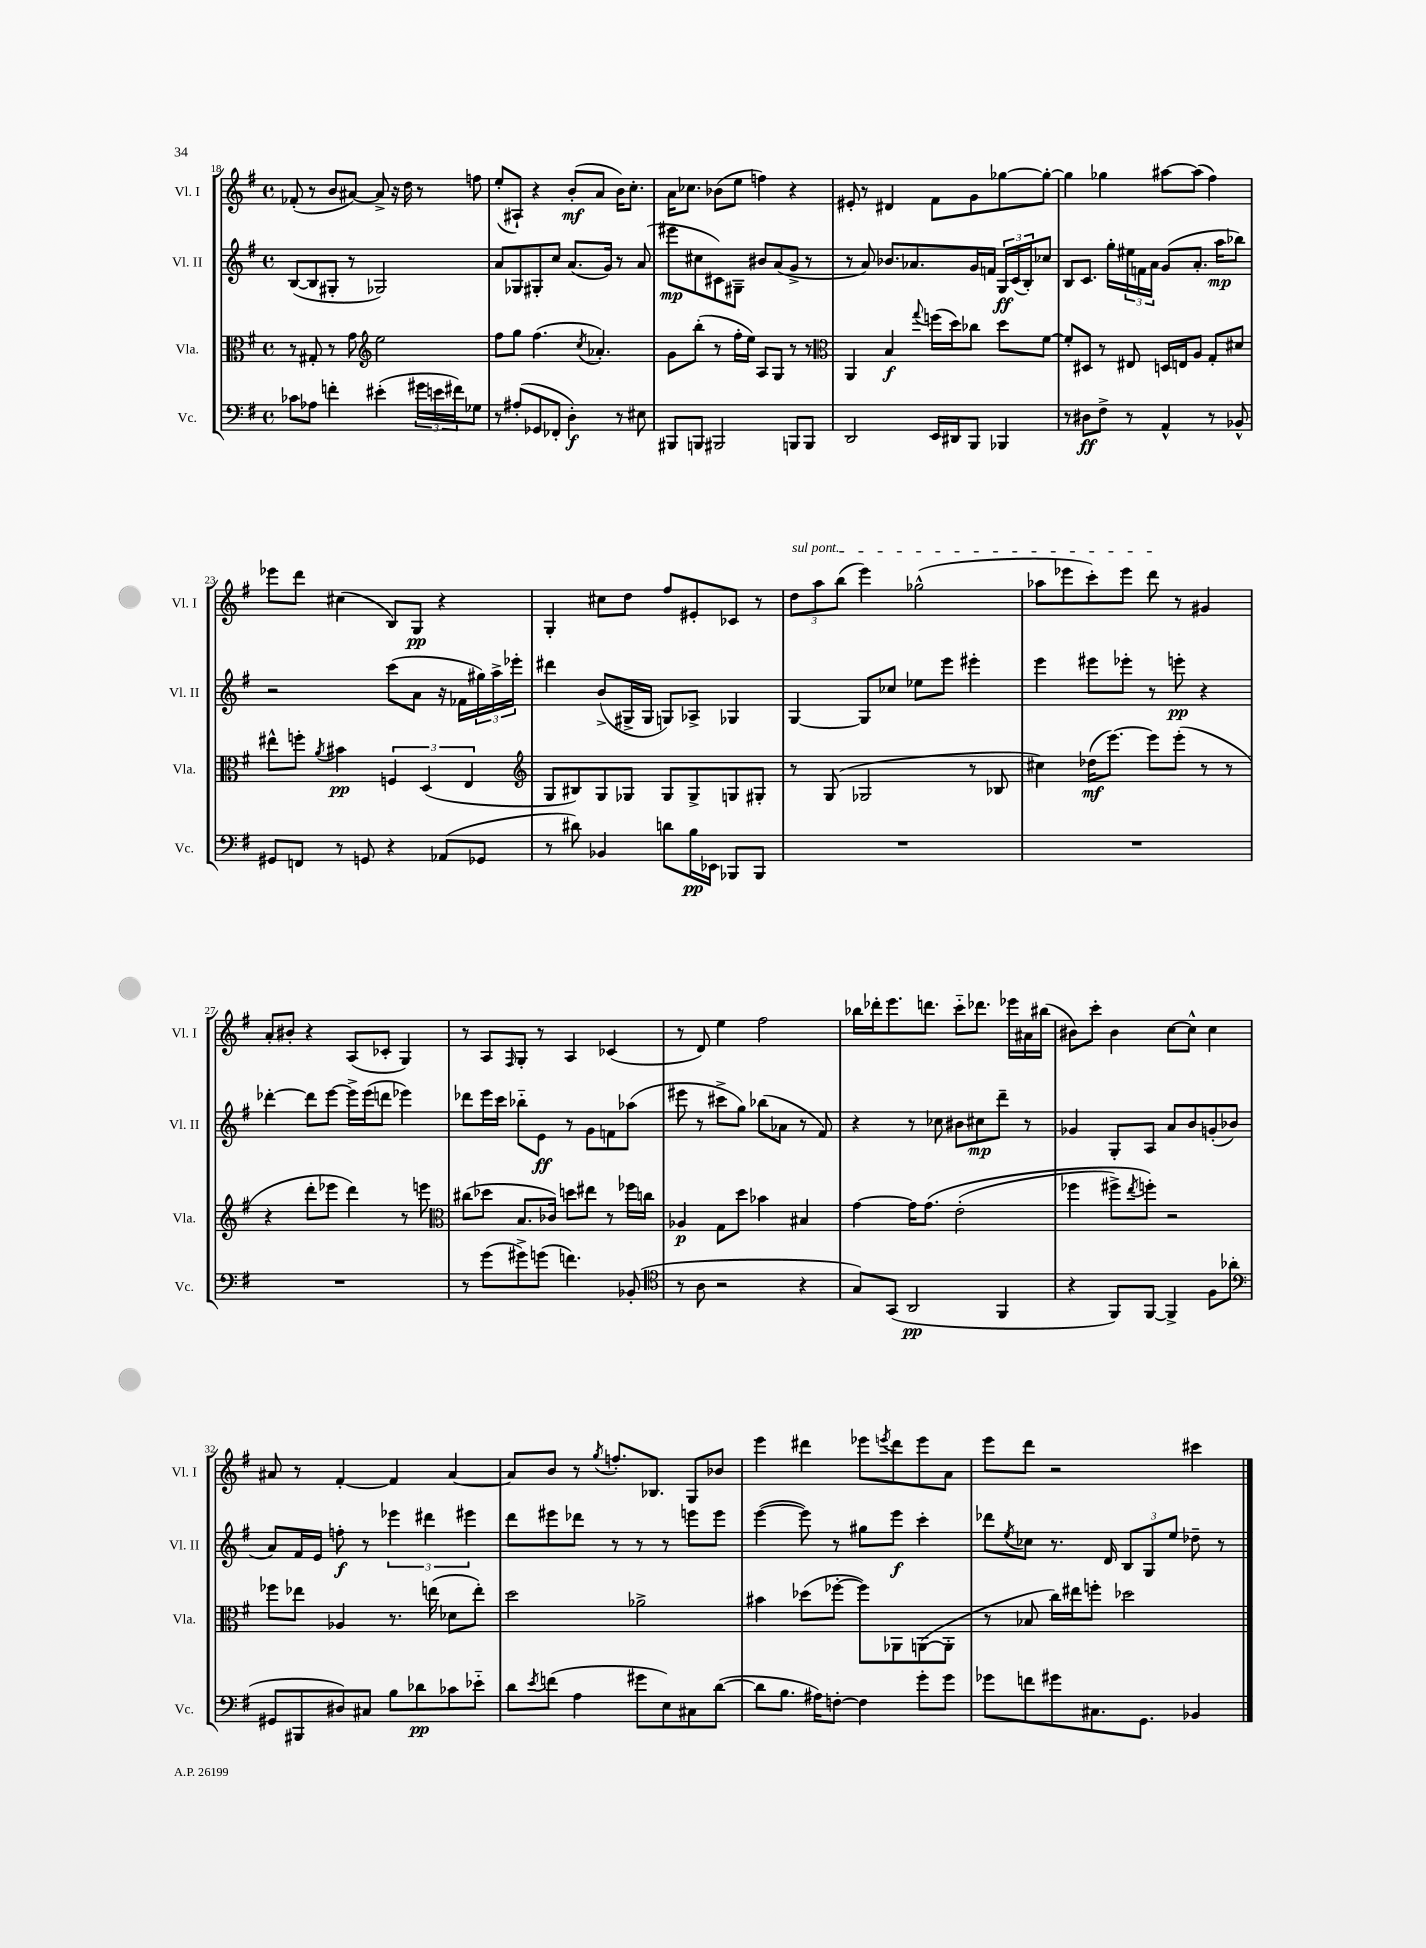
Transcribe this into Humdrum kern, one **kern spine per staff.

**kern	**dynam	**kern	**dynam	**kern	**dynam	**kern	**dynam
*part4	*part4	*part3	*part3	*part2	*part2	*part1	*part1
*staff4	*staff4	*staff3	*staff3	*staff2	*staff2	*staff1	*staff1
*I"Vc.	*	*I"Vla.	*	*I"Vl. II	*	*I"Vl. I	*
*I'Vc.	*	*I'Vla.	*	*I'Vl. II	*	*I'Vl. I	*
*clefF4	*	*clefC3	*	*clefG2	*	*clefG2	*
*k[f#]	*	*k[f#]	*	*k[f#]	*	*k[f#]	*
*M4/4	*	*M4/4	*	*M4/4	*	*M4/4	*
*met(c)	*	*met(c)	*	*met(c)	*	*met(c)	*
=18	=18	=18	=18	=18	=18	=18	=18
8c-X\L	.	8r	.	([8B/L	.	(8f-X'/	.
8A-X\J	.	8G#X'/	.	8B/]	.	8r	.
4fn'\	.	8r	.	8G#X'/J	.	8b/L	.
.	.	8g\	.	8r	.	[8a#X/J)	.
*	*	*clefG2	*	*	*	*	*
(4e#X'\	.	2ee\	.	2G-X/)	.	8a#^/]	.
.	.	.	.	.	.	16r	.
.	.	.	.	.	.	16dd\	.
24g#X\LL	.	.	.	.	.	8r	.
24en\	.	.	.	.	.	.	.
24f#X\J)	.	.	.	.	.	.	.
8G-X\J	.	.	.	.	.	8ffn\	.
=19	=19	=19	=19	=19	=19	=19	=19
8r	.	8ff#\L	.	8a/L	.	(8ee'/L	.
(8A#X'/L	.	8gg\J	.	8G-X/	.	8A#X`/J)	.
8GG-X/	.	(4.ff#\	.	8G#X'/	.	4r	.
8FF-X'/J	.	.	.	8cc/J	.	.	.
4D'\)	f	.	.	(8.a/L	.	(8b'/L	mf
.	.	8qcc/	.	.	.	.	.
.	.	4.a-X'/)	.	.	.	8a/J	.
.	.	.	.	16g/Jk)	.	.	.
8r	.	.	.	8r	.	16b\KL)	.
.	.	.	.	.	.	8.cc'\J	.
8E#X\	.	.	.	(8a/	.	.	.
=20	=20	=20	=20	=20	=20	=20	=20
8BBB#X/L	.	8g\L	.	8eee#X\L	mp	16a\KL	.
.	.	.	.	.	.	8.cc-X\J	.
8BBBn/J	.	(8bb'\J	.	8cc#X\	.	.	.
2BBB#X/	.	8r	.	8c#X\)	.	(8b-X\L	.
.	.	16ff#'\LL	.	8G#X~\J	.	8ee\J	.
.	.	16ee\JJ)	.	.	.	.	.
.	.	8A/L	.	8b#X/L	.	4ffn\)	.
.	.	8G/J	.	(8a/	.	.	.
8BBBn/L	.	8r	.	8g^/J	.	4r	.
8BBB/J	.	8r	.	8r	.	.	.
=21	=21	=21	=21	=21	=21	=21	=21
*	*	*clefC3	*	*	*	*	*
2DD/	.	4AA/	.	8r	.	8e#X'/	.
.	.	.	.	8a/)	.	8r	.
.	.	4B/	f	8.b-X/L	.	4d#X/	.
.	.	.	.	8.a-X/	.	.	.
.	.	8qqgg/	.	.	.	.	.
16EE/LL	.	(16ffn\LL	.	.	.	8f#\L	.
16DD#X/J	.	16dd\J)	.	.	.	.	.
8BBB/J	.	8cc-X\J	.	16g/L	.	8g\	.
.	.	.	.	16fn/JJ	.	.	.
4BBB-X/	.	8dd\L	.	24G/LL	ff	[8gg-X\	.
.	.	.	.	(24c/	.	.	.
.	.	.	.	24B'/J)	.	.	.
.	.	[8f#\J	.	8cc-X/J	.	8gg-'\J_	.
=22	=22	=22	=22	=22	=22	=22	=22
8r	.	8f#'/L]	.	8B/L	.	4gg-\]	.
8D#X\L	ff	8D#X/J	.	8.c/J	.	.	.
8F#^\J	.	8r	.	.	.	4gg-X\	.
.	.	.	.	16gg'\LL	.	.	.
8r	.	8E#X/	.	24ee#X\	.	.	.
.	.	.	.	24fn\	.	.	.
.	.	.	.	24a\JJ	.	.	.
4AA^^/	.	16Dn/LL	.	(8g/L	.	[8aa#X\L	.
.	.	16En/J	.	.	.	.	.
.	.	8A/J	.	8.a'/J	.	(8aa#\J]	.
8r	.	8G'/L	.	.	.	4ff#\)	.
.	.	.	.	16aa\KL	mp	.	.
8BB-X^^/	.	8d#X/J	.	8bb-X\J)	.	.	.
!!LO:LB:g=z
=23	=23	=23	=23	=23	=23	=23	=23
8GG#X/L	.	8ee#X^^\L	.	2r	.	8eee-X\L	.
8FFn/J	.	8ffn'\J	.	.	.	8ddd\J	.
.	.	8qa/	.	.	.	.	.
8r	.	4b#X\	pp	.	.	(4cc#X\	.
8GGn/	.	.	.	.	.	.	.
4r	.	6Fn/	.	(8ccc\L	.	8B/L)	.
.	.	.	.	8a\J	.	8G/J	pp
.	.	(6D/	.	.	.	.	.
(8AA-X/L	.	.	.	16r	.	4r	.
.	.	.	.	16f-X\LL	.	.	.
.	.	6E/	.	.	.	.	.
8GG-X/J	.	.	.	24gg#X\)	.	.	.
.	.	.	.	24aa^\	.	.	.
.	.	.	.	24eee-X'\JJ	.	.	.
=24	=24	=24	=24	=24	=24	=24	=24
*	*	*clefG2	*	*	*	*	*
8r	.	8G/L	.	4ddd#X\	.	4G'/	.
8d#X\)	.	8B#X/)	.	.	.	.	.
4BB-X/	.	8G/	.	(8b^/L	.	8cc#X\L	.
.	.	8G-X/J	.	16G#X^/L	.	8dd\J	.
.	.	.	.	16G#/JJ	.	.	.
8dn\L	.	8G-/L	.	8Gn/L)	.	8ff#/L	.
16B\L	pp	8G-^/	.	8A-X^/J	.	8e#X'/	.
16EE-X\JJ	.	.	.	.	.	.	.
8BBB-X/L	.	8Gn/	.	4G-X/	.	8c-X/J	.
8BBB-/J	.	8G#X'/J	.	.	.	8r	.
=25	=25	=25	=25	=25	=25	=25	=25
!	!	!	!	!	!	!LO:TX:a:i:t=sul pont.	!
1r	.	8r	.	[4G/	.	12dd\L	.
.	.	.	.	.	.	12aa\	.
.	.	(8G/	.	.	.	.	.
.	.	.	.	.	.	(12bb\J	.
.	.	2G-X/	.	8G/L]	.	4eee\)	.
.	.	.	.	8cc-X/J	.	.	.
.	.	.	.	8ee-X\L	.	(2gg-X^^\	.
.	.	.	.	8eee\J	.	.	.
.	.	8r	.	4eee#X'\	.	.	.
.	.	8B-X/	.	.	.	.	.
=26	=26	=26	=26	=26	=26	=26	=26
1r	.	4cc#X\)	.	4eee\	.	8aa-X\L	.
.	.	.	.	.	.	8eee-X\	.
.	.	(16dd-X\KL	mf	8eee#X\L	.	8ccc'\)	.
.	.	[8.eee\J)	.	.	.	.	.
.	.	.	.	8eee-X'\J	.	8eee-\J	.
.	.	8eee\L]	.	8r	.	8ddd\	.
.	.	(8eee'\J	.	8eeen'\	pp	8r	.
.	.	8r	.	4r	.	4g#X/	.
.	.	8r	.	.	.	.	.
!!LO:LB:g=z
=27	=27	=27	=27	=27	=27	=27	=27
1r	.	4r	.	[4ddd-X'\	.	8a'/L	.
.	.	.	.	.	.	8b#X'/J	.
.	.	8ddd'\L	.	8ddd-\L]	.	4r	.
.	.	8eee-X\J	.	[8eee\J	.	.	.
.	.	4ddd\)	.	16eee^\LL]	.	(8A/L	.
.	.	.	.	(16eee\J	.	.	.
.	.	.	.	8dddn\J	.	8c-X'/J	.
.	.	8r	.	4eee-X\)	.	4G/)	.
.	.	8eeen\	.	.	.	.	.
=28	=28	=28	=28	=28	=28	=28	=28
*	*	*clefC3	*	*	*	*	*
8r	.	(8cc#X\L	.	8ddd-X\L	.	8r	.
(8g\L	.	8dd-X\J	.	16eee\L	.	8A/L	.
.	.	.	.	16ccc\JJ	.	.	.
.	.	.	.	.	.	16qqF#/	.
8g#X^\)	.	8.B/L	.	8bb-X\L	.	8G'/J	.
(8gn\J	.	.	.	8e\J	ff	8r	.
.	.	16c-X/Jk)	.	.	.	.	.
4.fn\)	.	8ddn\L	.	8r	.	4A/	.
.	.	8ee#X\J	.	8g\L	.	.	.
.	.	8r	.	8fn\	.	(4c-X/	.
(8BB-X'/	.	16ff-X\LL	.	(8aa-X\J	.	.	.
.	.	16ccn\JJ	.	.	.	.	.
=29	=29	=29	=29	=29	=29	=29	=29
*clefC4	*	*	*	*	*	*	*
8r	.	4A-X/	p	8eee#X\	.	8r	.
8A\	.	.	.	8r	.	8d/)	.
2r	.	8G\L	.	8ccc#X^\L	.	4ee\	.
.	.	8dd\J	.	8gg\J)	.	.	.
.	.	4b-X\	.	(8bb-X\L	.	2ff#\	.
.	.	.	.	8a-X\J	.	.	.
4r	.	4B#X/	.	8r	.	.	.
.	.	.	.	8f#/)	.	.	.
=30	=30	=30	=30	=30	=30	=30	=30
8G/L)	.	[4g\	.	4r	.	16bb-X\LL	.
.	.	.	.	.	.	16ddd-X'\J	.
(8GG/J	.	.	.	.	.	8.eee\	.
2AA/	pp	16g\KL]	.	8r	.	.	.
.	.	(8.g\J	.	.	.	8.dddn\J	.
.	.	.	.	8cc-X\	.	.	.
.	.	(2e'\	.	8b#X\L	.	8ccc\L	.
.	.	.	.	8cc#X\	mp	8.ddd-X\J	.
4FF#/	.	.	.	8ddd~\J	.	.	.
.	.	.	.	.	.	16eee-X\LL	.
.	.	.	.	8r	.	16a#X\	.
.	.	.	.	.	.	(16bb#X\JJ	.
=31	=31	=31	=31	=31	=31	=31	=31
4r	.	4ff-X\	.	4g-X/	.	8b#X\L)	.
.	.	.	.	.	.	8ccc'\J	.
8FF#/L)	.	8ff#X^\L)	.	8G'/L	.	4b#\	.
.	.	8qee/	.	.	.	.	.
[8FF#/J	.	8ffn'\J)	.	8A/J	.	.	.
4FF#^/]	.	2r	.	8a/L	.	[8cc\L	.
.	.	.	.	8b/	.	8cc^^\J]	.
8F#\L	.	.	.	(8gn'/	.	4cc\	.
(8a-X\J	.	.	.	8b-X/J	.	.	.
!!LO:LB:g=z
=32	=32	=32	=32	=32	=32	=32	=32
*clefF4	*	*	*	*	*	*	*
8GG#X/L	.	8ff-X\L	.	8a/L)	.	8a#X/	.
8BBB#X/	.	8ee-X\J	.	16f#/L	.	8r	.
.	.	.	.	16e/JJ	.	.	.
8D#X/)	.	4A-X/	.	8ffn'\	f	[4f#'/	.
8C#X/J	.	.	.	8r	.	.	.
8B\L	.	8.r	.	6eee-X\	.	4f#/]	.
8d-X\	pp	.	.	.	.	.	.
.	.	.	.	6ddd#X\	.	.	.
.	.	(16een\	.	.	.	.	.
8c-X\	.	8d-X\L	.	.	.	[4a#/	.
.	.	.	.	6eee#X\	.	.	.
8e-X\J	.	8ee'\J)	.	.	.	.	.
=33	=33	=33	=33	=33	=33	=33	=33
8d\L	.	2dd\	.	8ddd\L	.	8a#/L]	.
8qe/	.	.	.	.	.	.	.
(8fn\J	.	.	.	8eee#X\	.	8b/J	.
4A\	.	.	.	8ddd-X\J	.	8r	.
.	.	.	.	.	.	8qgg/	.
.	.	.	.	8r	.	8.ffn'/L	.
8g#X\L	.	2a-X^\	.	8r	.	.	.
.	.	.	.	.	.	8.B-X/J	.
8E\)	.	.	.	8r	.	.	.
8C#X\	.	.	.	8eeen\L	.	8G/L	.
([8d\J	.	.	.	8eee\J	.	8b-X/J	.
=34	=34	=34	=34	=34	=34	=34	=34
8d\L]	.	4b#X\	.	([4eee\	.	4eee\	.
8.B\J	.	.	.	.	.	.	.
.	.	(8dd-X\L	.	8eee\])	.	4ddd#X\	.
16A#X\KL)	.	.	.	.	.	.	.
[8Fn'\J	.	[8ff-X'\J	.	8r	.	.	.
4F\]	.	8ff-\L])	.	8gg#X\L	.	8eee-X\L	.
.	.	.	.	.	.	8qeeen/	.
.	.	8AA-X\	.	8eee\J	f	8ddd#\	.
8g'\L	.	([8AAn\	.	4ccc'\	.	8eee\	.
8g\J	.	8AA'\J]	.	.	.	8a\J	.
=35	=35	=35	=35	=35	=35	=35	=35
8g-X\L	.	8r	.	8ddd-X\L	.	8eee\L	.
.	.	.	.	8qee/	.	.	.
8fn\	.	8B-X/	.	8cc-X\J	.	8ddd\J	.
8g#X\	.	16cc\LL)	.	8.r	.	2r	.
.	.	16ee#X\J	.	.	.	.	.
8.C#X\	.	8ffn'\J	.	.	.	.	.
.	.	.	.	16d/	.	.	.
.	.	2dd-X\	.	12B/L	.	.	.
8.GG\J	.	.	.	.	.	.	.
.	.	.	.	12G/	.	.	.
.	.	.	.	12ee/J	.	.	.
4BB-X/	.	.	.	8dd-X~\	.	4ccc#X\	.
.	.	.	.	8r	.	.	.
==	==	==	==	==	==	==	==
*-	*-	*-	*-	*-	*-	*-	*-
